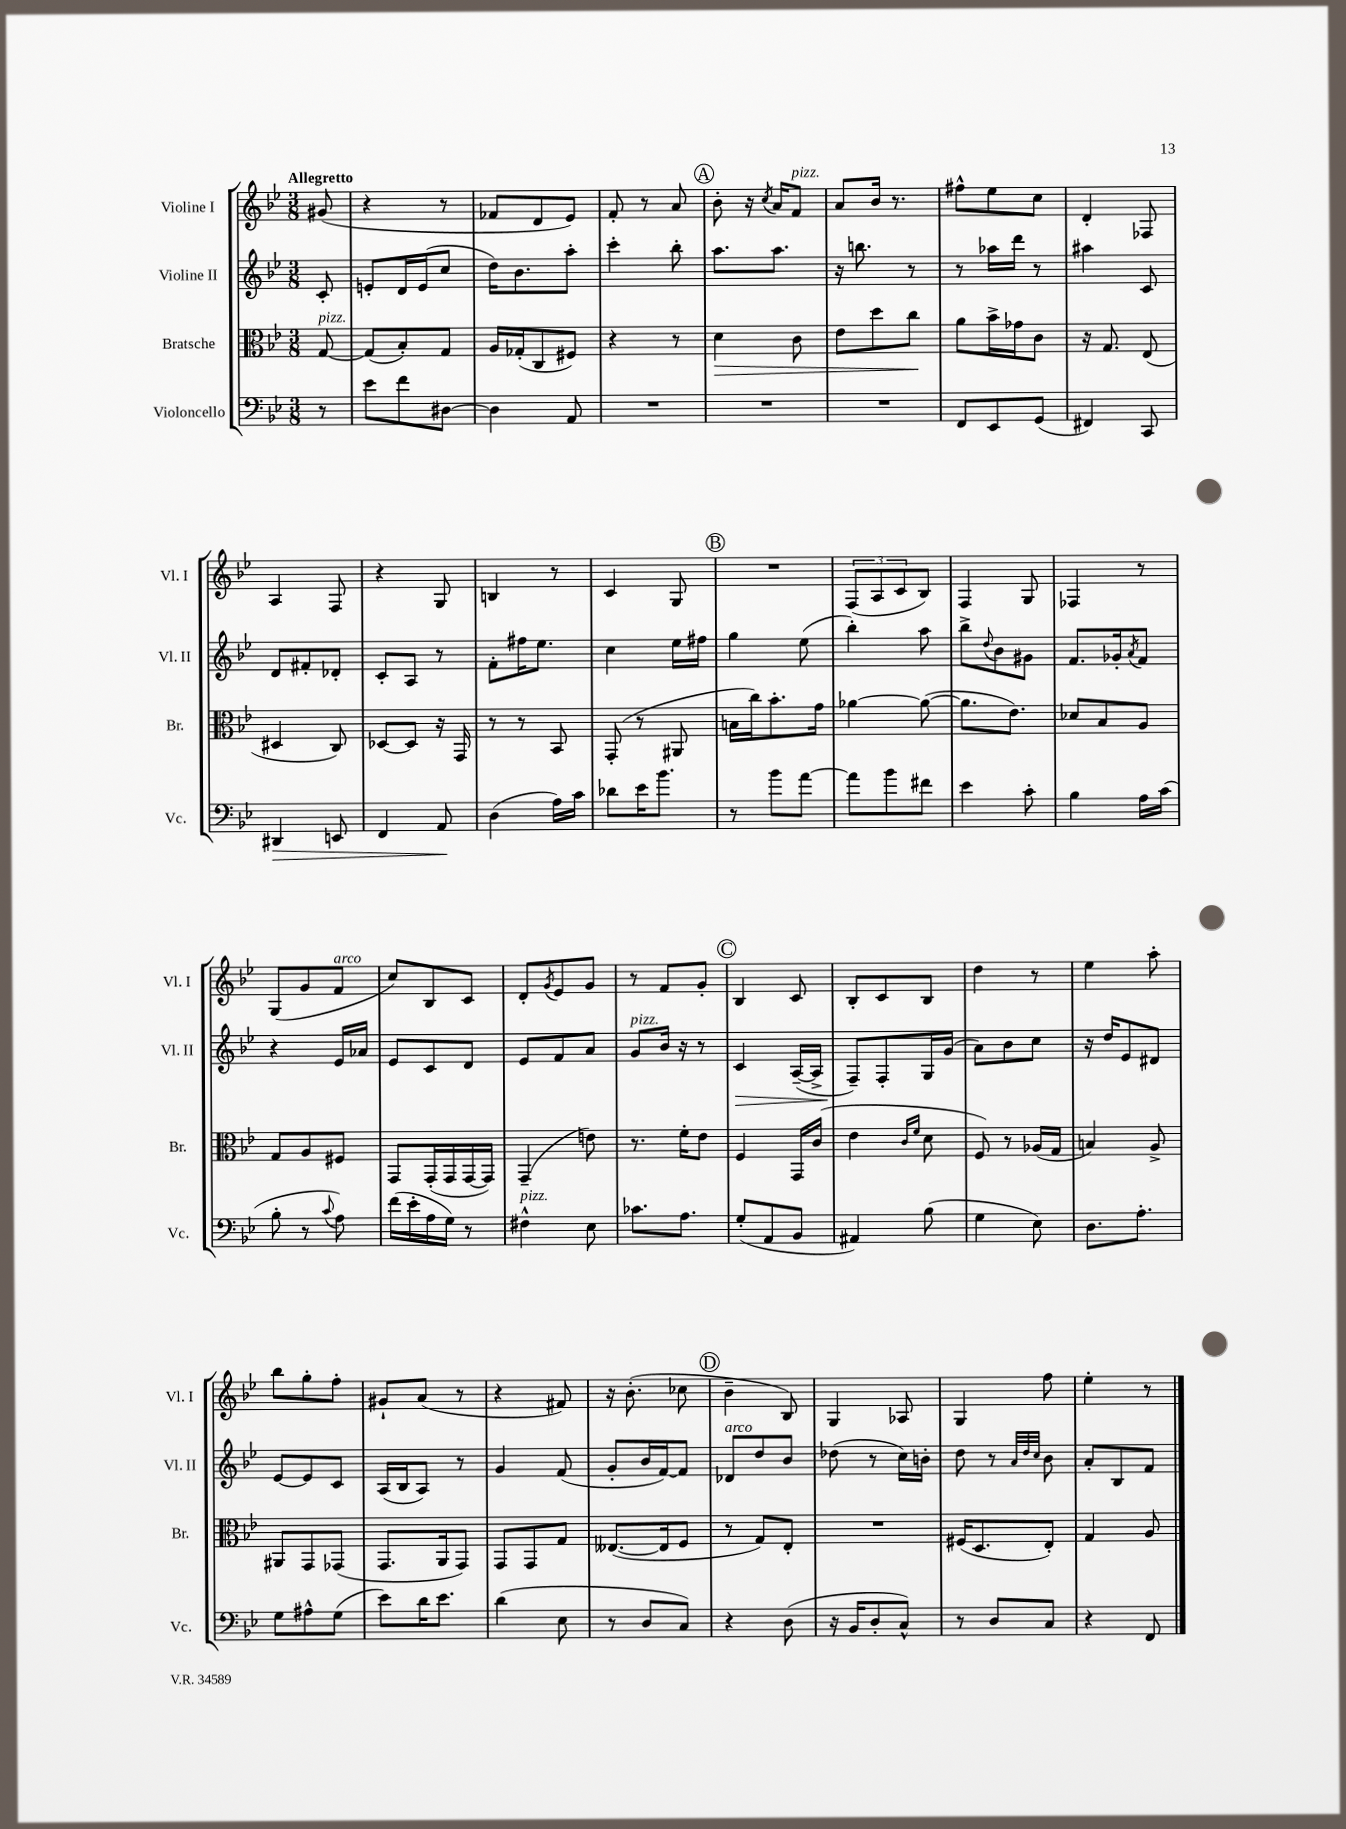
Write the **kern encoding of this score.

**kern	**kern	**kern	**kern
*staff4	*staff3	*staff2	*staff1
*clefF4	*clefC3	*clefG2	*clefG2
*k[b-e-]	*k[b-e-]	*k[b-e-]	*k[b-e-]
*M3/8	*M3/8	*M3/8	*M3/8
8r	[8G	8c'	(8g#
=	=	=	=
8e-	(8G]	8e'	4r
8f	8B-')	16d	.
.	.	(16e	.
[8D#	8G	8cc	8r
=	=	=	=
4D#]	16A	16dd)	8f-
.	(16G-'	8.b-	.
.	8C	.	8d
8AA	8F#)	8aa'	8e-)
=	=	=	=
4.r	4r	4ccc'	8f'
.	.	.	8r
.	8r	8bb-'	8a
=	=	=	=
4.r	4d	8.aa	8b-'
.	.	.	16r
.	.	.	8qcc
.	.	8.aa	16a
.	8c	.	8f
=	=	=	=
4.r	8e-	16r	8a
.	.	8.bb	.
.	8dd	.	16b-
.	.	.	8.r
.	8cc	8r	.
=	=	=	=
8FF	8a	8r	8ff#^^
8EE-	16b-^	16aa-	8ee-
.	16g-	16ddd	.
(8GG	8c	8r	8cc
=	=	=	=
4FF#)	16r	4aa#	4d'
.	8.G	.	.
8CC	(8E-	8c	8F-
=	=	=	=
4DD#	4D#	8d	4A
.	.	8f#'	.
8EE	8C)	8d-'	8F
=	=	=	=
4FF	[8D-	8c'	4r
.	8D-]	8A	.
8AA	16r	8r	8G
.	16GG	.	.
=	=	=	=
(4D	8r	8f'	4B
.	8r	16ff#	.
.	.	8.ee-	.
16A)	8BB-	.	8r
16c	.	.	.
=	=	=	=
8d-	(8GG'	4cc	4c
16e-	8r	.	.
8.b-	.	.	.
.	8AA#	16ee-	8G
.	.	16ff#	.
=	=	=	=
8r	16B	4gg	4.r
.	16cc)	.	.
8b-	8.b-'	.	.
[8a	.	(8ee-	.
.	16g	.	.
=	=	=	=
8a]	[4a-	4bb-')	(12F
.	.	.	12A
8b-	.	.	.
.	.	.	12c
8f#	(8a-_	8aa	8B-)
=	=	=	=
4e-	8.a-]	8bb-^	4F
.	.	8qqdd	.
.	.	8b-	.
.	8.e-)	.	.
8c'	.	8g#	8G
=	=	=	=
4B-	8d-	8.f	4F-
.	8B-	.	.
.	.	16g-'	.
.	.	8qa	.
16A	8A	8f	8r
(16c	.	.	.
=	=	=	=
8B-'	8G	4r	(8G
8r	8A	.	8g
8qqc	.	.	.
8A)	8F#	16e-	8f
.	.	16a-	.
=	=	=	=
(16f	8GG	8e-	8cc)
16e-'	.	.	.
16A	(16GG'	8c	8B-
16G)	16GG	.	.
8r	[16GG	8d	8c
.	16GG])	.	.
=	=	=	=
4F#^^	(4GG~	8e-	8d'
.	.	.	8qg
.	.	8f	8e-
8E-	8e)	8a	8g
=	=	=	=
8.c-	8.r	8g	8r
.	.	16b-	8f
8.A	16f'	16r	.
.	8e-	8r	8g'
=	=	=	=
(8G'	4F	4c	4B-
8AA	.	.	.
8BB-	16GG	([16A~	8c
.	(16c	16A^]	.
=	=	=	=
4AA#)	4e-	8F~)	8B-'
.	.	8F'	8c
.	16qqc	.	.
.	16qqf	.	.
(8B-	8d	16G	8B-
.	.	(16g	.
=	=	=	=
4G	8F)	8a)	4dd
.	8r	8b-	.
8E-)	(16A-	8cc	8r
.	16G	.	.
=	=	=	=
8.D	4B)	16r	4ee-
.	.	16dd	.
.	.	8e-	.
8.A'	.	.	.
.	8A^	8d#	8aa'
=	=	=	=
8G	8AA#	[8e-	8bb-
8A#^^	8GG	8e-]	8gg'
(8G	(8GG-	8c	8ff'
=	=	=	=
8e-)	8.GG	(16A	8g#`
.	.	16B-	.
16d	.	8A)	(8a
8.e-	16AA	.	.
.	8GG)	8r	8r
=	=	=	=
(4d	8GG	4g	4r
.	8GG	.	.
8E-	8G	(8f	8f#)
=	=	=	=
8r	([8.E--	8g'	16r
.	.	.	(8.b-'
8D	.	16b-	.
.	16E--]	[16f)	.
8C)	8F	8f]	8cc-
=	=	=	=
4r	8r	8d-	4b-~
.	8G)	8dd	.
(8D	8E-'	8b-	8B-)
=	=	=	=
16r	4.r	(8dd-	4G
16BB-	.	.	.
8D'	.	8r	.
8C^^)	.	16cc)	8A-
.	.	16b'	.
=	=	=	=
8r	(16F#	8dd	4G
.	8.D	.	.
8D	.	8r	.
.	.	32qqa	.
.	.	32qqdd	.
.	.	32qqcc	.
8C	8E-')	8b-	8ff
=	=	=	=
4r	4G	8a'	4ee-'
.	.	8B-	.
8FF	8A	8f	8r
==	==	==	==
*-	*-	*-	*-
